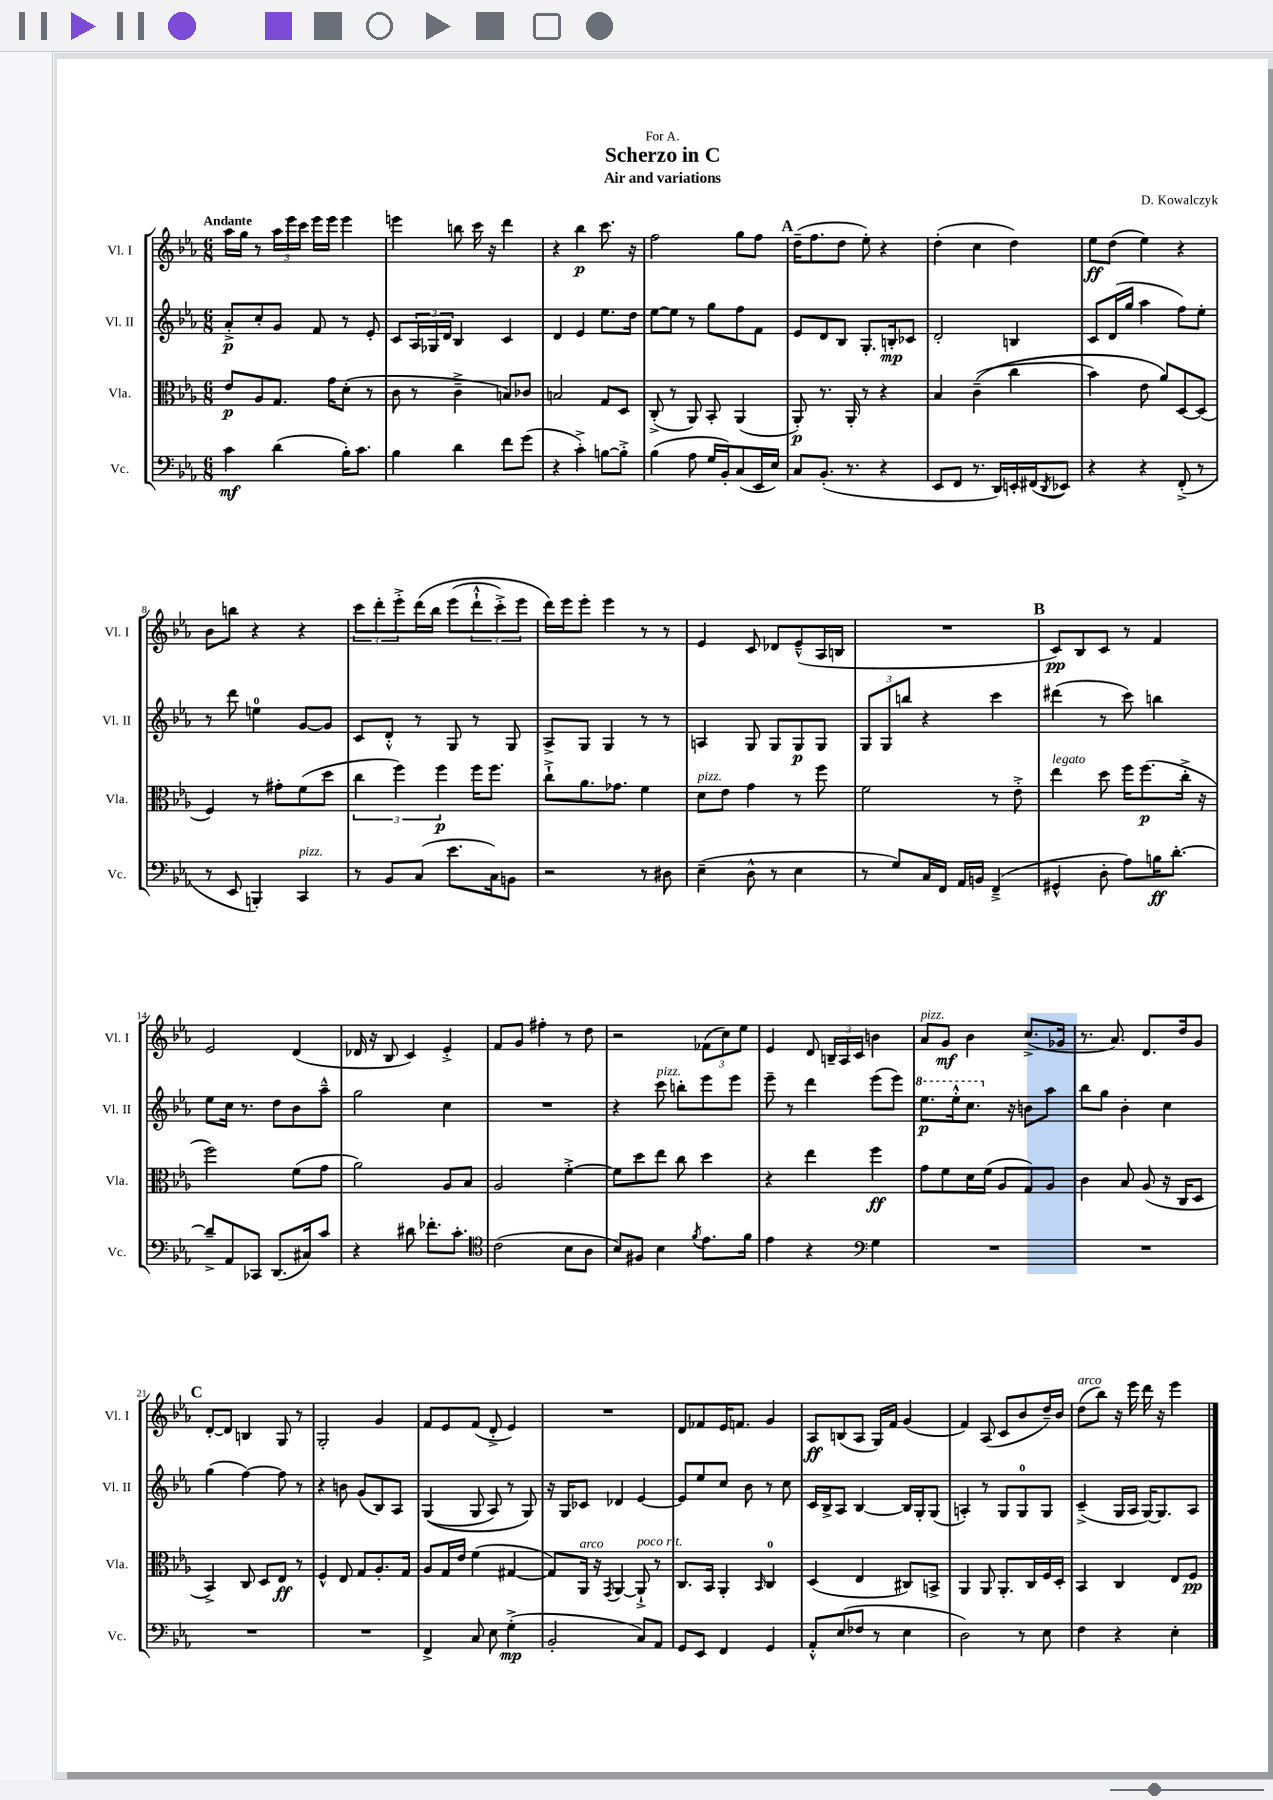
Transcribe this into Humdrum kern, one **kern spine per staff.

**kern	**dynam	**kern	**dynam	**kern	**dynam	**kern	**dynam
*part4	*part4	*part3	*part3	*part2	*part2	*part1	*part1
*staff4	*staff4	*staff3	*staff3	*staff2	*staff2	*staff1	*staff1
*I"Vc.	*	*I"Vla.	*	*I"Vl. II	*	*I"Vl. I	*
*I'Vc.	*	*I'Vla.	*	*I'Vl. II	*	*I'Vl. I	*
*clefF4	*	*clefC3	*	*clefG2	*	*clefG2	*
*k[b-e-a-]	*	*k[b-e-a-]	*	*k[b-e-a-]	*	*k[b-e-a-]	*
*M6/8	*	*M6/8	*	*M6/8	*	*M6/8	*
=1	=1	=1	=1	=1	=1	=1	=1
!	!	!	!	!	!	!LO:TX:a:B:t=Andante	!
4c\	mf	8e-/L	p	8a-'^/L	p	16aa-\LL	.
.	.	.	.	.	.	16gg\JJ	.
.	.	8A-/	.	8cc'/	.	8r	.
(4d\	.	8.G/J	.	8g/J	.	24aa-\LL	.
.	.	.	.	.	.	24eee-\	.
.	.	.	.	.	.	24ccc\JJ	.
.	.	.	.	8f/	.	16eee-\LL	.
.	.	16g\KL	.	.	.	16eee-\JJ	.
16B-'\KL)	.	(8d'\J	.	8r	.	4eee-\	.
8.c\J	.	.	.	.	.	.	.
.	.	8r	.	8e-'/	.	.	.
=2	=2	=2	=2	=2	=2	=2	=2
4B-\	.	8c\	.	8c/L	.	4eeen\	.
.	.	8r	.	24A-/L	.	.	.
.	.	.	.	24G-X/	.	.	.
.	.	.	.	24d/JJ	.	.	.
4d\	.	4c~^\	.	4B-/	.	8bbn\	.
.	.	.	.	.	.	16ccc\	.
.	.	.	.	.	.	16r	.
8f\L	.	8Bn/L)	.	4c/	.	4ddd\	.
(8g\J	.	8c-X/J	.	.	.	.	.
=3	=3	=3	=3	=3	=3	=3	=3
4r	.	2Bn/	.	4d/	.	4r	.
4c'^\)	.	.	.	4e-/	.	4bb-\	p
[8Bn\L	.	8G/L	.	8.ee-\L	.	8.ccc\	.
8B'^\J]	.	8D/J	.	.	.	.	.
.	.	.	.	16dd\Jk	.	16r	.
=4	=4	=4	=4	=4	=4	=4	=4
(4B-\	.	(8C'^/	.	[8ee-\L	.	2ff\	.
.	.	8r	.	8ee-\J]	.	.	.
8A-\	.	8AA-/)	.	8r	.	.	.
16G/LL	.	8BB-'/	.	8gg\L	.	.	.
16BB-'/J)	.	.	.	.	.	.	.
(8C/	.	(4AA-/	.	8ff\	.	8gg\L	.
16EE-/L	.	.	.	8f\J	.	8ff\J	.
16E-/JJ)	.	.	.	.	.	.	.
!!LO:REH:place=s1:t=A
=5	=5	=5	=5	=5	=5	=5	=5
8C/L	.	8AA-'/)	p	8e-/L	.	(16dd~\KL	.
.	.	.	.	.	.	8.ff\	.
(8.BB-'/J	.	8.r	.	8d/	.	.	.
.	.	.	.	8B-/J	.	8dd\J	.
8.r	.	16AA-'/	.	.	.	.	.
.	.	8r	.	8.G'/L	.	8ee-'\)	.
4r	.	4r	.	.	.	4r	.
.	.	.	.	16Bn'/k	mp	.	.
.	.	.	.	8c-X/J	.	.	.
=6	=6	=6	=6	=6	=6	=6	=6
8EE-/L	.	4B-/	.	2d'/	.	(4dd'\	.
8FF/J	.	.	.	.	.	.	.
8.r	.	((4c~\	.	.	.	4cc\	.
16DD/LL)	.	.	.	.	.	.	.
16EEn'/	.	4cc\	.	4Bn/	.	4dd\)	.
(16FF#X/J	.	.	.	.	.	.	.
8qDD/	.	.	.	.	.	.	.
8EE-X/J)	.	.	.	.	.	.	.
=7	=7	=7	=7	=7	=7	=7	=7
4r	.	4b-\)	.	8c/L	.	8ee-\L	ff
.	.	.	.	(16d/L	.	(8dd\J	.
.	.	.	.	16gg/JJ	.	.	.
4r	.	8e-\	.	4aa-\	.	4ee-\)	.
.	.	8a-/L)	.	.	.	.	.
(8FF'^/	.	[8D/	.	8ff\L)	.	4r	.
8r	.	(8D/J]	.	8ee-'\J	.	.	.
!!LO:LB:g=z
=8	=8	=8	=8	=8	=8	=8	=8
8r	.	4F/)	.	8r	.	8b-\L	.
8EE-/	.	.	.	8ddd\	.	8bbn\J	.
4BBBn'/)	.	8r	.	4een\	.	4r	.
.	.	8g#X'\L	.	.	.	.	.
!LO:TX:a:i:t=pizz.	!	!	!	!	!	!	!
4CC/	.	(8f\	.	[8g/L	.	4r	.
.	.	8dd\J	.	8g/J]	.	.	.
=9	=9	=9	=9	=9	=9	=9	=9
8r	.	6cc\	.	8c/L	.	12ccc\L	.
.	.	.	.	.	.	12ddd'\	.
8BB-/L	.	.	.	8d'^^/J	.	.	.
.	.	6ff\)	.	.	.	12eee-'^\	.
(8C/J	.	.	.	8r	.	(16ddd\L	.
.	.	.	.	.	.	16bb-\JJ	.
.	.	6ff\	p	.	.	.	.
8.e-\L	.	.	.	8G/	.	(8eee-\L	.
.	.	16ff\KL	.	8r	.	12ddd`^^\	.
16C\k)	.	8.ff\J	.	.	.	.	.
.	.	.	.	.	.	12ccc'^\)	.
8BBn\J	.	.	.	8G/	.	.	.
.	.	.	.	.	.	12eee-\J	.
=10	=10	=10	=10	=10	=10	=10	=10
2r	.	8cc`^\L	.	8A-^/L	.	16ddd\LL)	.
.	.	.	.	.	.	16eee-\J	.
.	.	8.a-\	.	8G/J	.	8eee-'\J	.
.	.	.	.	4G/	.	4eee-\	.
.	.	8.g-X\J	.	.	.	.	.
8r	.	4f\	.	8r	.	8r	.
8D#X\	.	.	.	8r	.	8r	.
=11	=11	=11	=11	=11	=11	=11	=11
!	!	!LO:TX:a:i:t=pizz.	!	!	!	!	!
(4E-~\	.	8d\L	.	4An/	.	4e-/	.
.	.	8e-\J	.	.	.	.	.
8D^^\	.	4g\	.	8G/	.	8c/	.
8r	.	.	.	8G/L	.	8d-X/L	.
4E-\	.	8r	.	8G/	p	(8e-~^^/	.
.	.	8ff\	.	8G/J	.	16A-/L	.
.	.	.	.	.	.	16Bn/JJ	.
=12	=12	=12	=12	=12	=12	=12	=12
8r	.	2f\	.	12G/L	.	2.r	.
.	.	.	.	12G/	.	.	.
8G/L)	.	.	.	.	.	.	.
.	.	.	.	12bbn/J	.	.	.
16C/L	.	.	.	4r	.	.	.
16FF/JJ	.	.	.	.	.	.	.
16AA-/LL	.	.	.	.	.	.	.
16BBn/JJ	.	.	.	.	.	.	.
(4FF~^/	.	8r	.	4ccc\	.	.	.
.	.	8e-'^\	.	.	.	.	.
!!LO:REH:place=s1:t=B
=13	=13	=13	=13	=13	=13	=13	=13
!	!	!LO:TX:a:i:t=legato	!	!	!	!	!
4GG#X^^/	.	4ee-\	.	(4ddd#X\	.	8c/L)	pp
.	.	.	.	.	.	8B-/	.
8D'\	.	8dd\	.	8r	.	8c/J	.
8A-\L)	.	16ff\KL	.	8ccc\)	.	8r	.
.	.	(8.ff\	p	.	.	.	.
16Bn\K	ff	.	.	4bbn\	.	4f/	.
[8.d'\J	.	.	.	.	.	.	.
.	.	16cc'^\Jk	.	.	.	.	.
.	.	16r	.	.	.	.	.
!!LO:LB:g=z
=14	=14	=14	=14	=14	=14	=14	=14
8d~^/L]	.	2ff\)	.	8ee-\L	.	2e-/	.
8AA-/	.	.	.	16cc\Jk	.	.	.
.	.	.	.	8.r	.	.	.
8CC-X/J	.	.	.	.	.	.	.
(8.DD/L	.	.	.	8dd\L	.	.	.
.	.	(8f\L	.	8b-\	.	(4d/	.
16C#X/k)	.	.	.	.	.	.	.
8c/J	.	8g\J	.	8aa-~^^\J	.	.	.
=15	=15	=15	=15	=15	=15	=15	=15
4r	.	2a-\)	.	2gg\	.	16d-X/	.
.	.	.	.	.	.	16r	.
.	.	.	.	.	.	8B-/	.
8d#X\	.	.	.	.	.	4c/)	.
8.f-X'\L	.	.	.	.	.	.	.
.	.	8A-/L	.	4cc\	.	4e-'^/	.
8.c'\J	.	.	.	.	.	.	.
.	.	8B-/J	.	.	.	.	.
=16	=16	=16	=16	=16	=16	=16	=16
*clefC4	*	*	*	*	*	*	*
(2c\	.	2A-/	.	2.r	.	8f/L	.
.	.	.	.	.	.	8g/J	.
.	.	.	.	.	.	4ff#X'\	.
8B-\L	.	[4f'^\	.	.	.	8r	.
8A-\J	.	.	.	.	.	8dd\	.
=17	=17	=17	=17	=17	=17	=17	=17
8B-/L)	.	8f\L]	.	4r	.	2r	.
8F#X/J	.	8dd\	.	.	.	.	.
!	!	!	!	!LO:TX:a:i:t=pizz.	!	!	!
4B-\	.	8ee-\J	.	8ccc\	.	.	.
.	.	8cc\	.	8bbn'\L	.	.	.
8qf/	.	.	.	.	.	.	.
8.e-\L	.	4dd\	.	8eee-\	.	(12f-X\L	.
.	.	.	.	.	.	12cc\)	.
.	.	.	.	8eee-\J	.	.	.
.	.	.	.	.	.	12ee-\J	.
16f\Jk	.	.	.	.	.	.	.
=18	=18	=18	=18	=18	=18	=18	=18
4e-\	.	4r	.	8eee-~\	.	4e-/	.
.	.	.	.	8r	.	.	.
4r	.	4ee-\	.	4ddd\	.	8d/	.
.	.	.	.	.	.	24Bn~/LL	.
.	.	.	.	.	.	24A-/	.
.	.	.	.	.	.	24c/JJ	.
*clefF4	*	*	*	*	*	*	*
4G\	.	4ff\	ff	(8eee-\L	.	4bn\	.
.	.	.	.	8eee-\J)	.	.	.
=19	=19	=19	=19	=19	=19	=19	=19
*	*	*	*	*8va	*	*	*
!	!	!	!	!	!	!LO:TX:a:i:t=pizz.	!
2.r	.	8g\L	.	8.eee-\L	p	8a-/L	.
.	.	8f\	.	.	.	8g/J	mf
.	.	.	.	16eee-'^^\k	.	.	.
.	.	16d\L	.	8.ccc\J	.	4b-\	.
.	.	(16f\JJ	.	.	.	.	.
.	.	8A-/L	.	.	.	.	.
*	*	*	*	*X8va	*	*	*
.	.	.	.	16r	.	.	.
.	.	8G/)	.	8bn\L	.	(8.cc^/L	.
.	.	8A-/J	.	8aa-\J	.	.	.
.	.	.	.	.	.	16g-X/Jk	.
=20	=20	=20	=20	=20	=20	=20	=20
2.r	.	4c\	.	8bb-\L	.	8.r	.
.	.	.	.	8gg\J	.	.	.
.	.	.	.	.	.	8.a-/)	.
.	.	8B-/	.	4b-'\	.	.	.
.	.	(8A-/	.	.	.	8.d/L	.
.	.	16r	.	4cc\	.	.	.
.	.	16C/KL	.	.	.	16dd/k	.
.	.	8D/J	.	.	.	8g/J	.
!!LO:LB:g=z
!!LO:REH:place=s1:t=C
=21	=21	=21	=21	=21	=21	=21	=21
2.r	.	4BB-^/)	.	(4gg\	.	[8d'/L	.
.	.	.	.	.	.	8d/J]	.
.	.	8C/	.	[4ff\)	.	4Bn/	.
.	.	8D/L	.	.	.	.	.
.	.	8E-/J	ff	8ff\]	.	8G/	.
.	.	8r	.	8r	.	8r	.
=22	=22	=22	=22	=22	=22	=22	=22
2.r	.	4F^^/	.	4r	.	2G'/	.
.	.	8E-/	.	8bn\	.	.	.
.	.	8G/L	.	(8g/L	.	.	.
.	.	8.A-'/	.	8B-/)	.	4g/	.
.	.	.	.	8A-/J	.	.	.
.	.	16G/Jk	.	.	.	.	.
=23	=23	=23	=23	=23	=23	=23	=23
4FF^/	.	8A-/L	.	((4G/	.	8f/L	.
.	.	16G/L	.	.	.	8e-/	.
.	.	16e-/JJ	.	.	.	.	.
8C/	.	(4f\	.	8G/	.	(8f/J	.
8E-\	.	.	.	8A-/)	.	8d'^/	.
(4G'^\	mp	[4G#X/	.	8r	.	4e-/)	.
.	.	.	.	8G/)	.	.	.
=24	=24	=24	=24	=24	=24	=24	=24
2BB-'/	.	8G#/L])	.	16r	.	2.r	.
.	.	.	.	16G/KL	.	.	.
!	!	!LO:TX:a:i:t=arco	!	!	!	!	!
.	.	16AA-/Jk	.	8c-X/J	.	.	.
.	.	16r	.	.	.	.	.
.	.	8qGG/	.	.	.	.	.
.	.	[4AA-/	.	4d-X/	.	.	.
!	!	!LO:TX:a:i:t=poco rit.	!	!	!	!	!
8C/L)	.	8AA-`^/]	.	[4e-/	.	.	.
8AA-/J	.	8r	.	.	.	.	.
=25	=25	=25	=25	=25	=25	=25	=25
8GG/L	.	8.C/L	.	8e-/L]	.	8d/L	.
8EE-/J	.	.	.	8ee-/	.	8f-X/	.
.	.	16BB-/Jk	.	.	.	.	.
4FF/	.	4AA-'/	.	8cc/J	.	16e-/K	.
.	.	.	.	.	.	8.fn/J	.
.	.	.	.	8b-\	.	.	.
.	.	16qqBB-/	.	.	.	.	.
4GG/	.	4C/	.	8r	.	4g/	.
.	.	.	.	8cc\	.	.	.
=26	=26	=26	=26	=26	=26	=26	=26
8AA-'^^/L	.	(4D/	.	16c/LL	.	8A-/L	ff
.	.	.	.	16B-^/J	.	.	.
(8E-/	.	.	.	8A-/J	.	(8Bn/	.
8F-X/J	.	4E-/	.	[4B-/	.	8A-/J	.
8r	.	.	.	.	.	16G/LL)	.
.	.	.	.	.	.	16f/JJ	.
4E-\	.	8C#X/L)	.	16B-/LL]	.	(4g/	.
.	.	.	.	16G'/J	.	.	.
.	.	8BBn^/J	.	(8G/J	.	.	.
=27	=27	=27	=27	=27	=27	=27	=27
2D\)	.	4AA-/	.	4An'/)	.	4f/)	.
.	.	8AA-/	.	8r	.	(8A-/	.
.	.	8.AA-'/L	.	8G/L	.	8c/L	.
8r	.	.	.	8G/	.	8b-/	.
.	.	16C/L	.	.	.	.	.
8E-\	.	16F/	.	8G/J	.	16dd~/L)	.
.	.	16D'/JJ	.	.	.	16b-/JJ	.
=28	=28	=28	=28	=28	=28	=28	=28
!	!	!	!	!	!	!LO:TX:a:i:t=arco	!
4F\	.	4BB-/	.	(4c~^/	.	(8dd\L	.
.	.	.	.	.	.	8bb-\J)	.
4r	.	4C/	.	16G/LL	.	16r	.
.	.	.	.	16A-/JJ	.	16eee-\	.
.	.	.	.	[16G/KL)	.	16ddd\	.
.	.	.	.	8.G/]	.	16r	.
4E-'\	.	8E-/L	.	.	.	4eee-\	.
.	.	8F/J	pp	8A-/J	.	.	.
==	==	==	==	==	==	==	==
*-	*-	*-	*-	*-	*-	*-	*-
